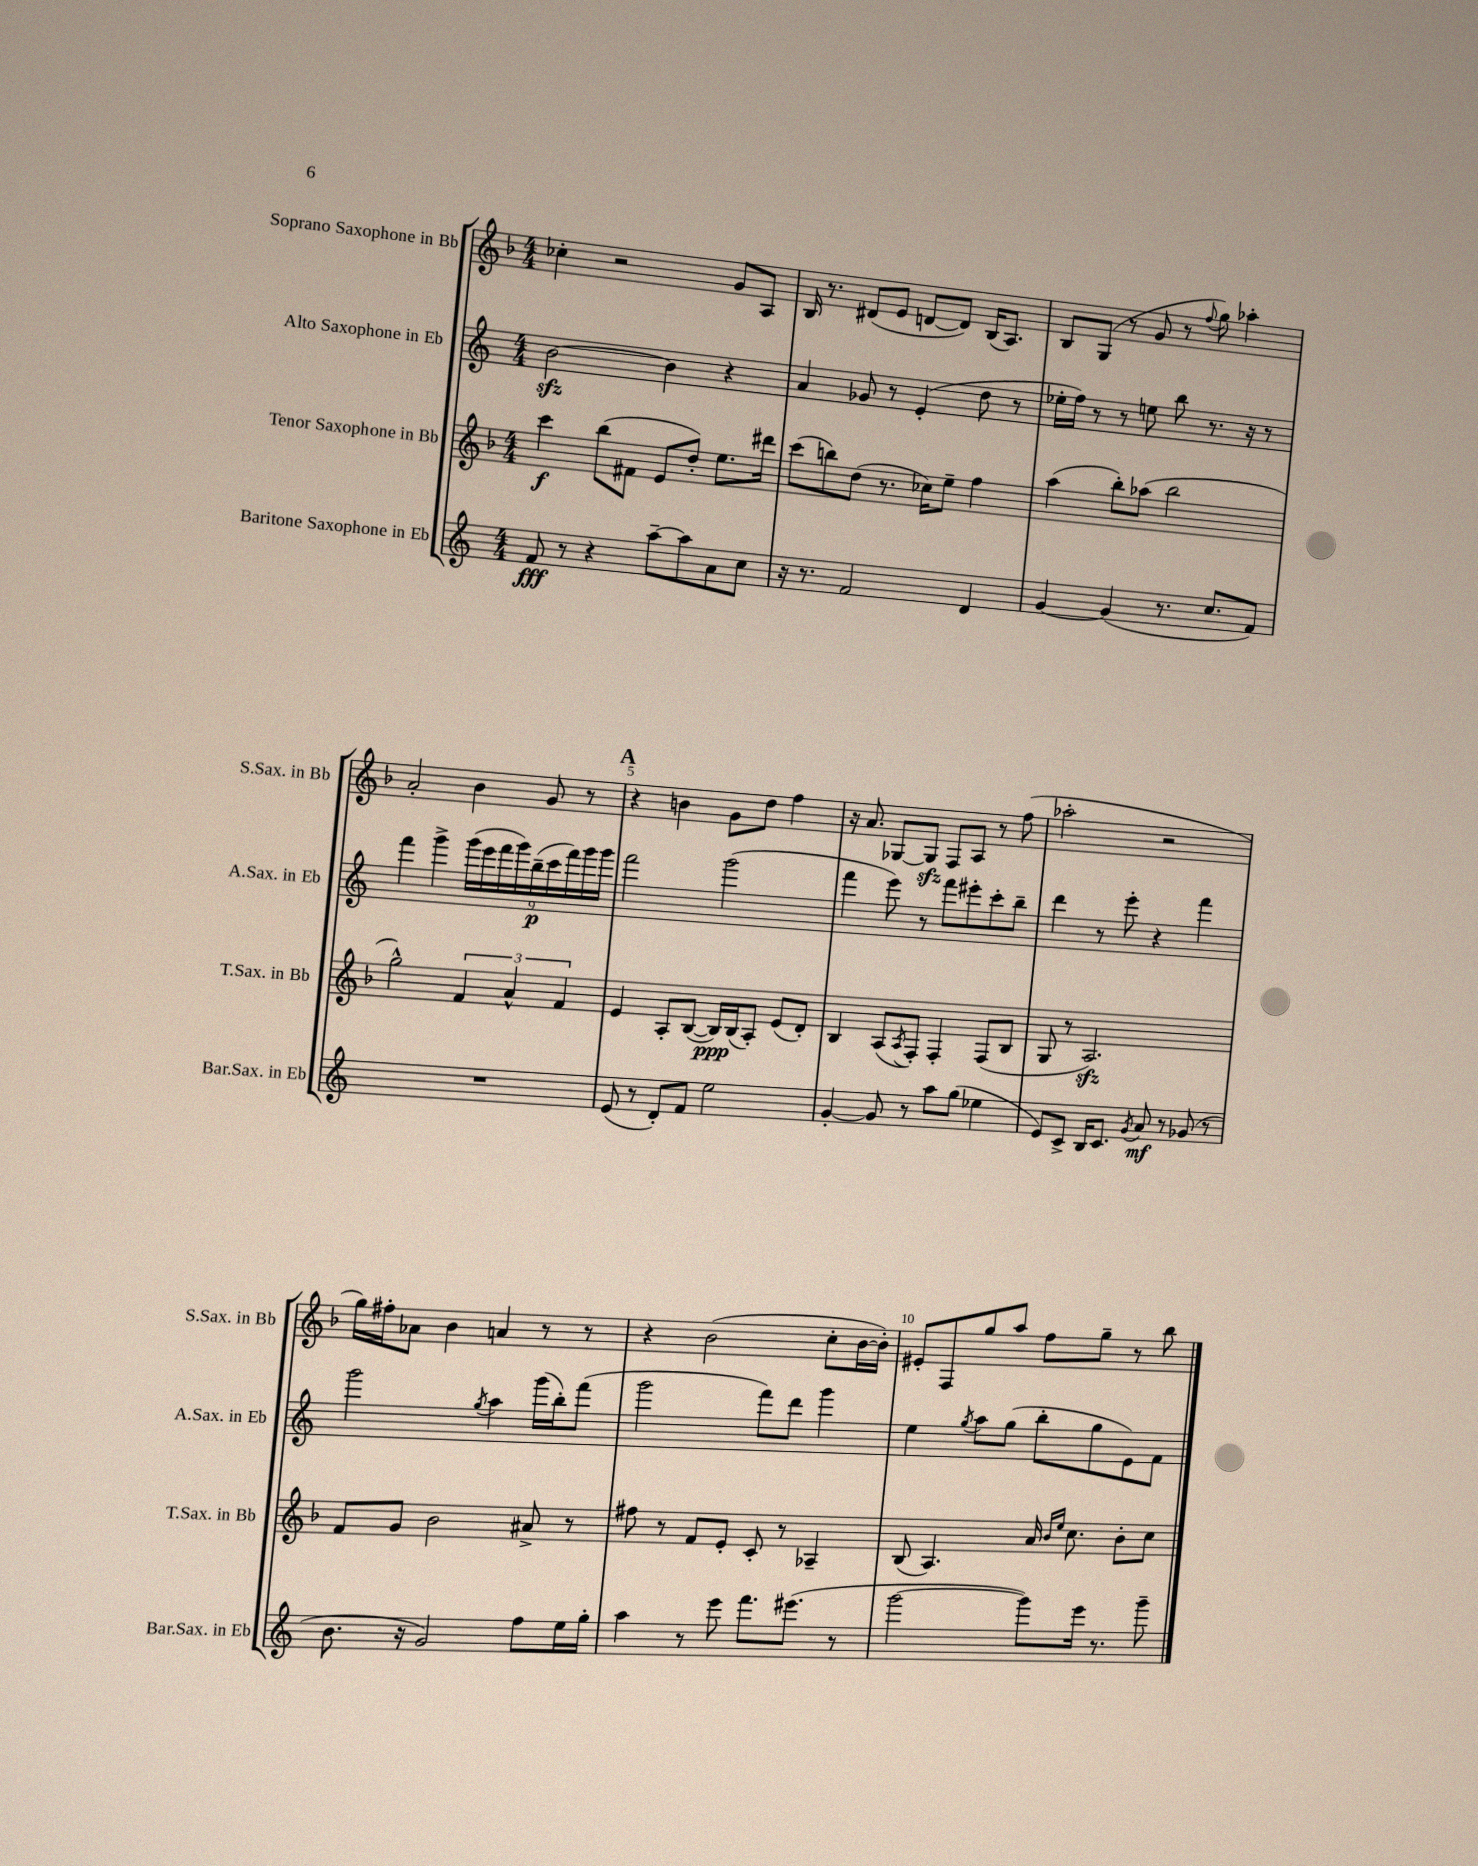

**kern	**kern	**kern	**kern
*staff4	*staff3	*staff2	*staff1
*clefG2	*clefG2	*clefG2	*clefG2
*k[]	*k[b-]	*k[]	*k[b-]
*M4/4	*M4/4	*M4/4	*M4/4
8f/	4ccc\	[2b\	4cc-'\
8r	.	.	.
4r	(8bb-\L	.	2r
.	8f#\J	.	.
[8aa~\L	8e/L	4b\]	.
8aa\]	8dd'/J)	.	.
8a\	8.ee\L	4r	8g/L
8cc\J	.	.	8A/J
.	16ddd#\Jk	.	.
=	=	=	=
16r	(8ccc\L	4a/	16B-/
8.r	.	.	8.r
.	8bb\)	.	.
2f/	(8dd\J	8g-/	(8d#/L
.	8.r	8r	8e/J
.	.	(4e'/	[8d/L
.	16cc-\LK)	.	.
.	8ee~\J	.	8d/]J)
4d/	4ff\	8dd\	(16B-/LK
.	.	.	8.A/J)
.	.	8r	.
=	=	=	=
[4g/	(4aa\	16ee-'\LL	8B-/L
.	.	16ff\JJ)	.
.	.	8r	(8G/J
(4g/]	8bb-'\L)	8r	8r
.	(8aa-\J	8ee\	8g/
8.r	2bb-\	8bb\	8r
.	.	.	8qqff/
.	.	8.r	8gg\)
8.cc/L	.	.	.
.	.	.	4aa-'\
.	.	16r	.
8f/J)	.	8r	.
=	=	=	=
1r	2gg^^\)	4fff\	2a'/
.	.	4ggg^\	.
.	6f/	(18ggg\LL	4b-\
.	.	18eee\	.
.	.	18fff\	.
.	6a^^/	18ggg\)	.
.	.	(18bb~\	.
.	.	.	8g/
.	.	18ccc\	.
.	6f/	18fff\)	.
.	.	.	8r
.	.	18ggg\	.
.	.	18ggg\JJ	.
=	=	=	=
(8e/	4e/	2fff\	4r
8r	.	.	.
8d'/L)	8A'/L	.	4b\
8f/J	([8B-/J	.	.
2ee\	16B-/]LL)	(2ggg\	8g\L
.	(16B-/J	.	.
.	8A'/J)	.	8dd\J
.	(8e/L	.	4ff\
.	8d'/J)	.	.
=	=	=	=
[4g'/	4B-/	4fff\	16r
.	.	.	8.a/
8g/]	(8A/L	8eee\)	[8G-/L
.	8qA/	.	.
8r	8F'/J)	8r	8G-/]J
8aa\L	4F'/	8fff\L	8F/L
(8gg\J	.	8eee#'\	8A/J
4ee-\	(8F/L	8ccc'\	8r
.	8B-/J	8bb~\J	(8ff\
=	=	=	=
8e/L)	8G/	4ddd\	2aa-'\
8c^/J	8r	.	.
16B/LK	2.A/)	8r	.
8.c/J	.	.	.
.	.	8eee'\	.
8qg/	.	.	.
8a/	.	4r	2r
8r	.	.	.
(8g-/	.	4fff\	.
8r	.	.	.
=	=	=	=
8.b\	8f/L	2ggg\	16gg\LL)
.	.	.	16ff#'\J
.	8g/J	.	8a-\J
16r	.	.	.
2g/)	2b-\	.	4b-\
.	.	8qgg/	.
.	.	4aa\	4a/
8ff\L	8a#^/	(16ggg\LL	8r
.	.	16bb'\J)	.
16ee\L	8r	(8fff\J	8r
16gg'\JJ	.	.	.
=	=	=	=
4aa\	8ff#\	2ggg\	4r
.	8r	.	.
8r	8f/L	.	(2b-\
8eee\	8e'/J	.	.
8.fff\L	8c'/	8fff\L)	.
.	8r	8ddd\J	.
(8.eee#\J	.	.	.
.	4A-~/	4ggg\	8cc'\L
8r	.	.	[16b-\L
.	.	.	16b-'\]JJ)
=	=	=	=
[2ggg\	(8B-/	4ee\	8e#'/L
.	4.A/)	.	8F/
.	.	8qgg/	.
.	.	8aa\L	8gg/
.	.	(8gg\J	8aa/J
8ggg\]L)	16a/	8bb'\L	8ff\L
.	16qqb-/LL	.	.
.	16qqee/JJ	.	.
.	8.cc\	.	.
16eee\Jk	.	8gg\	8gg~\J
8.r	.	.	.
.	8b-'\L	8e\)	8r
8ggg~\	8cc\J	8f\J	8bb-\
==	==	==	==
*-	*-	*-	*-
